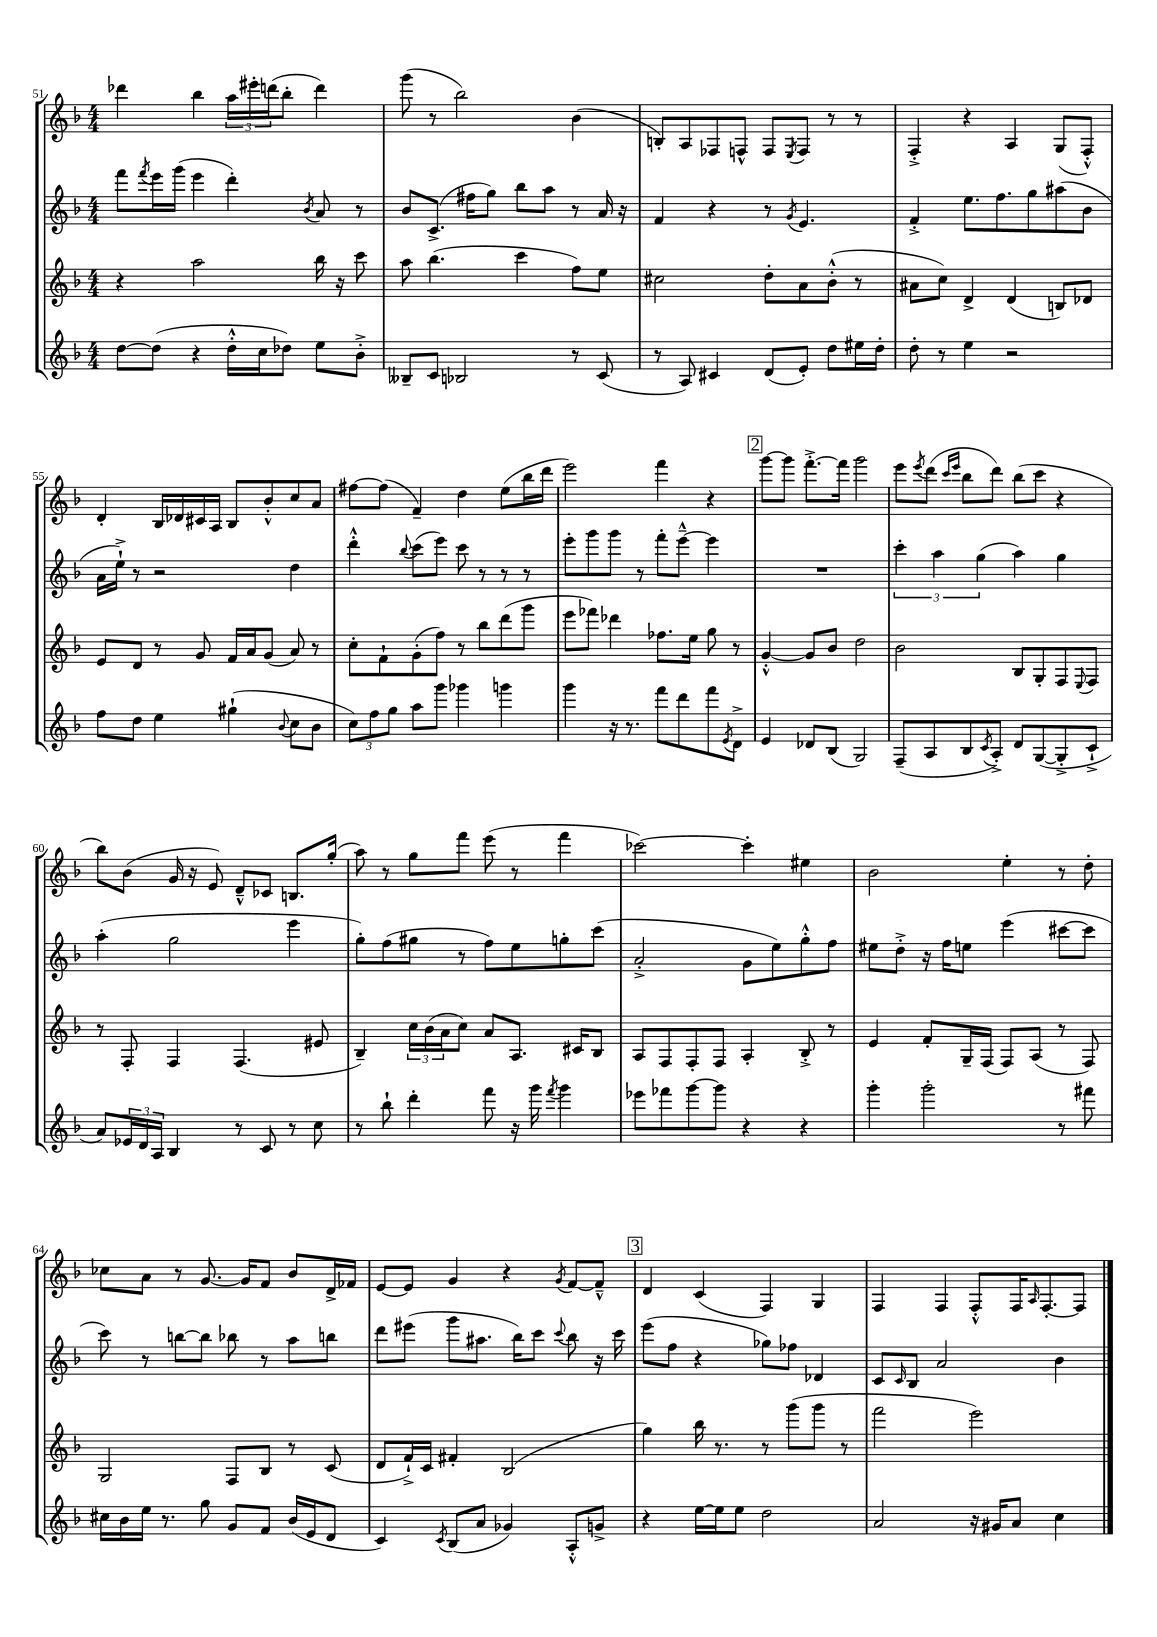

**kern	**kern	**kern	**kern
*staff4	*staff3	*staff2	*staff1
*clefG2	*clefG2	*clefG2	*clefG2
*k[b-]	*k[b-]	*k[b-]	*k[b-]
*M4/4	*M4/4	*M4/4	*M4/4
[8dd\L	4r	8fff\L	4ddd-\
.	.	8qfff/	.
(8dd\]J	.	16eee\L	.
.	.	(16ggg\JJ	.
4r	2aa\	4eee\	4bb-\
16dd'^^\LL	.	4ddd'\)	24aa\LL
.	.	.	24eee#'\
16cc\J	.	.	.
.	.	.	(24ddd\J
8dd-\J)	.	.	8bb-'\J
.	.	8qb-/	.
8ee\L	16bb-\	8a/	4ddd\)
.	16r	.	.
8b-'^\J	8ccc\	8r	.
=	=	=	=
8B--~/L	8aa\	8b-/L	(8ggg\
8c/J	(4.bb-\	(8.c^/J	8r
2B-/	.	.	2bb-\)
.	.	16ff#\LK	.
.	.	8gg\J)	.
.	4ccc\	8bb-\L	.
.	.	8aa\J	.
8r	8ff\L)	8r	(4b-\
(8c/	8ee\J	16a/	.
.	.	16r	.
=	=	=	=
8r	2cc#\	4f/	8B'/L)
8A/)	.	.	8A/
4c#/	.	4r	8F-/
.	.	.	8F^^/J
(8d/L	8dd'\L	8r	8F/L
.	.	8qg/	8qE/
8e'/J)	8a\	4.e/	8F/J
8dd\L	(8b-'^^\J	.	8r
16ee#\L	8r	.	8r
16dd'\JJ	.	.	.
=	=	=	=
8dd'\	8a#\L	4f'^/	4F'^/
8r	8cc\J)	.	.
4ee\	4d^/	8.ee\L	4r
.	.	8.ff\	.
2r	(4d/	.	4A/
.	.	8gg\	.
.	8B/L)	(8aa#\	(8G/L
.	8d-/J	8b-\J	8F'^^/J)
=	=	=	=
8ff\L	8e/L	16a\LL	4d'/
.	.	16ee`^\JJ)	.
8dd\J	8d/J	8r	.
4ee\	8r	2r	16B-/LL
.	.	.	16d-/
.	8g/	.	16c#/
.	.	.	16A/JJ
(4gg#`\	16f/LL	.	8B-/L
.	16a/J	.	.
.	(8g/J	.	8b-'^^/
8qqb-/	.	.	.
8cc\L	8a/)	4dd\	8cc/
8b-\J	8r	.	8a/J
=	=	=	=
12cc\L)	8cc'\L	4ddd'^^\	[8ff#\L
12ff\	.	.	.
.	8f`\	.	(8ff#\]J
12gg\J	.	.	.
.	.	8qqbb-/	.
8aa\L	(8g'\	(8ccc\L	4f~/)
8ggg\J	8ff\J)	8eee\J)	.
4ggg-\	8r	8ccc\	4dd\
.	8bb-\L	8r	.
4ggg\	(8ddd\	8r	(8ee\L
.	8ggg\J	8r	16bb-\L
.	.	.	16ddd\JJ
=	=	=	=
4ggg\	8eee\L	8eee'\L	2eee\)
.	8fff-\J)	8ggg\	.
16r	4ddd-\	8ggg\J	.
8.r	.	.	.
.	.	8r	.
8fff\L	8.ff-\L	8fff'\L	4fff\
8ddd\	.	[8eee~^^\J	.
.	16ee\Jk	.	.
8fff\	8gg\	4eee\]	4r
8qe/	.	.	.
8d^\J	8r	.	.
=	=	=	=
4e/	[4g'^^/	1r	[8ggg\L
.	.	.	8ggg\]J
8d-/L	8g/]L	.	[8.fff'^\L
(8B-/J	8b-/J	.	.
.	.	.	16fff\]Jk
2G/)	2dd\	.	2ggg\
=	=	=	=
(8F~/L	2b-\	6ccc'\	8eee\L
.	.	.	8qeee/
8A/	.	.	(8ddd\J
.	.	6aa\	.
.	.	.	16qqccc/LL
.	.	.	16qqeee/JJ
8B-/	.	.	8bb-\L
.	.	(6gg\	.
8qc/	.	.	.
8A'^/J)	.	.	8ddd\J)
8d/L	8B-/L	4aa\)	(8bb-\L
([8G/	8G'/	.	8ccc\J
8G'^/]	8F/	4gg\	4r
.	8qqE/	.	.
8c`^/J	8F/J	.	.
=	=	=	=
8a/L)	8r	(4aa'\	8bb-\L)
24e-/L	8F'/	.	(8b-\J
24d/	.	.	.
24A/JJ	.	.	.
4B-/	4F/	2gg\	16g/
.	.	.	16r
.	.	.	8e/)
8r	(4.F/	.	8d~^^/L
8c/	.	.	8c-/J
8r	.	4eee\	8.B/L
8cc\	8e#/	.	.
.	.	.	(16gg'/Jk
=	=	=	=
8r	4B-~/)	8gg'\L)	8aa\)
8bb-`\	.	(8ff\	8r
4ddd'\	24cc\LL	8gg#\J	8gg\L
.	(24b-\	.	.
.	24a\J	.	.
.	8cc\J)	8r	8fff\J
8fff\	8a/L	8ff\L)	(8eee\
16r	8.A/J	8ee\	8r
16ggg\	.	.	.
8qfff/	.	.	.
4ggg\	.	8gg'\	4fff\
.	16c#/LK	.	.
.	8B-/J	(8ccc\J	.
=	=	=	=
8eee-\L	8A/L	2a'^/	[2ccc-\)
8fff-\	8F/	.	.
[8ggg\	8F'/	.	.
8ggg\]J	8F/J	.	.
4r	4A'/	8g\L	4ccc-'\]
.	.	8ee\)	.
4r	8B-'^/	8gg'^^\	4ee#\
.	8r	8ff\J	.
=	=	=	=
4ggg'\	4e/	8ee#\L	2b-\
.	.	8dd'^\J	.
2ggg'\	8f'/L	16r	.
.	.	16ff\LK	.
.	16G~/L	8ee\J	.
.	(16F/JJ	.	.
.	8F/L)	(4eee\	4ee'\
.	(8A/J	.	.
8r	8r	[8ccc#\L	8r
8fff#\	8F/)	8ccc#\]J	8dd'\
=	=	=	=
16cc#\LL	2G/	8ccc\)	8cc-\L
16b-\	.	.	.
16ee\JJ	.	8r	8a\J
8.r	.	.	.
.	.	[8bb\L	8r
8gg\	.	8bb\]J	[8.g/
8g/L	8F/L	8bb-\	.
.	.	.	16g/]LK
8f/J	8B-/J	8r	8f/J
(16b-/LL	8r	8aa\L	8b-/L
16e/J	.	.	.
8d/J	(8c/	8bb\J	16d^/L
.	.	.	16f-/JJ
=	=	=	=
4c/)	8d/L	8ddd\L	[8e/L
.	16f`^/L)	(8eee#\J	8e/]J
.	16c/JJ	.	.
8qc/	.	.	.
(8B-/L	4f#'/	8ggg\L	4g/
8a/J	.	8.aa#\J	.
4g-/)	(2B-/	.	4r
.	.	16bb-\LK)	.
.	.	8ccc\J	.
.	.	8qqccc/	8qg/
8A'^^/L	.	8bb-\	[8f/L
8g^/J	.	16r	8f~^^/]J
.	.	16ccc\	.
=	=	=	=
4r	4gg\)	(8eee\L	4d/
.	.	8ff\J	.
[16ee\LL	16bb-\	4r	(4c/
16ee\]J	8.r	.	.
8ee\J	.	.	.
2dd\	8r	8gg-\L)	4F/)
.	(8ggg\L	8ff-\J	.
.	8ggg\J	4d-/	4G/
.	8r	.	.
=	=	=	=
2a/	2fff\	8c/L	4F/
.	.	16qqc/	.
.	.	8B-/J	.
.	.	2a/	4F/
16r	2eee\)	.	8F'^^/L
16g#/LK	.	.	.
8a/J	.	.	16F/K
.	.	.	16qqA/
.	.	.	[8.F'/
4cc\	.	4b-\	.
.	.	.	8F/]J
==	==	==	==
*-	*-	*-	*-
